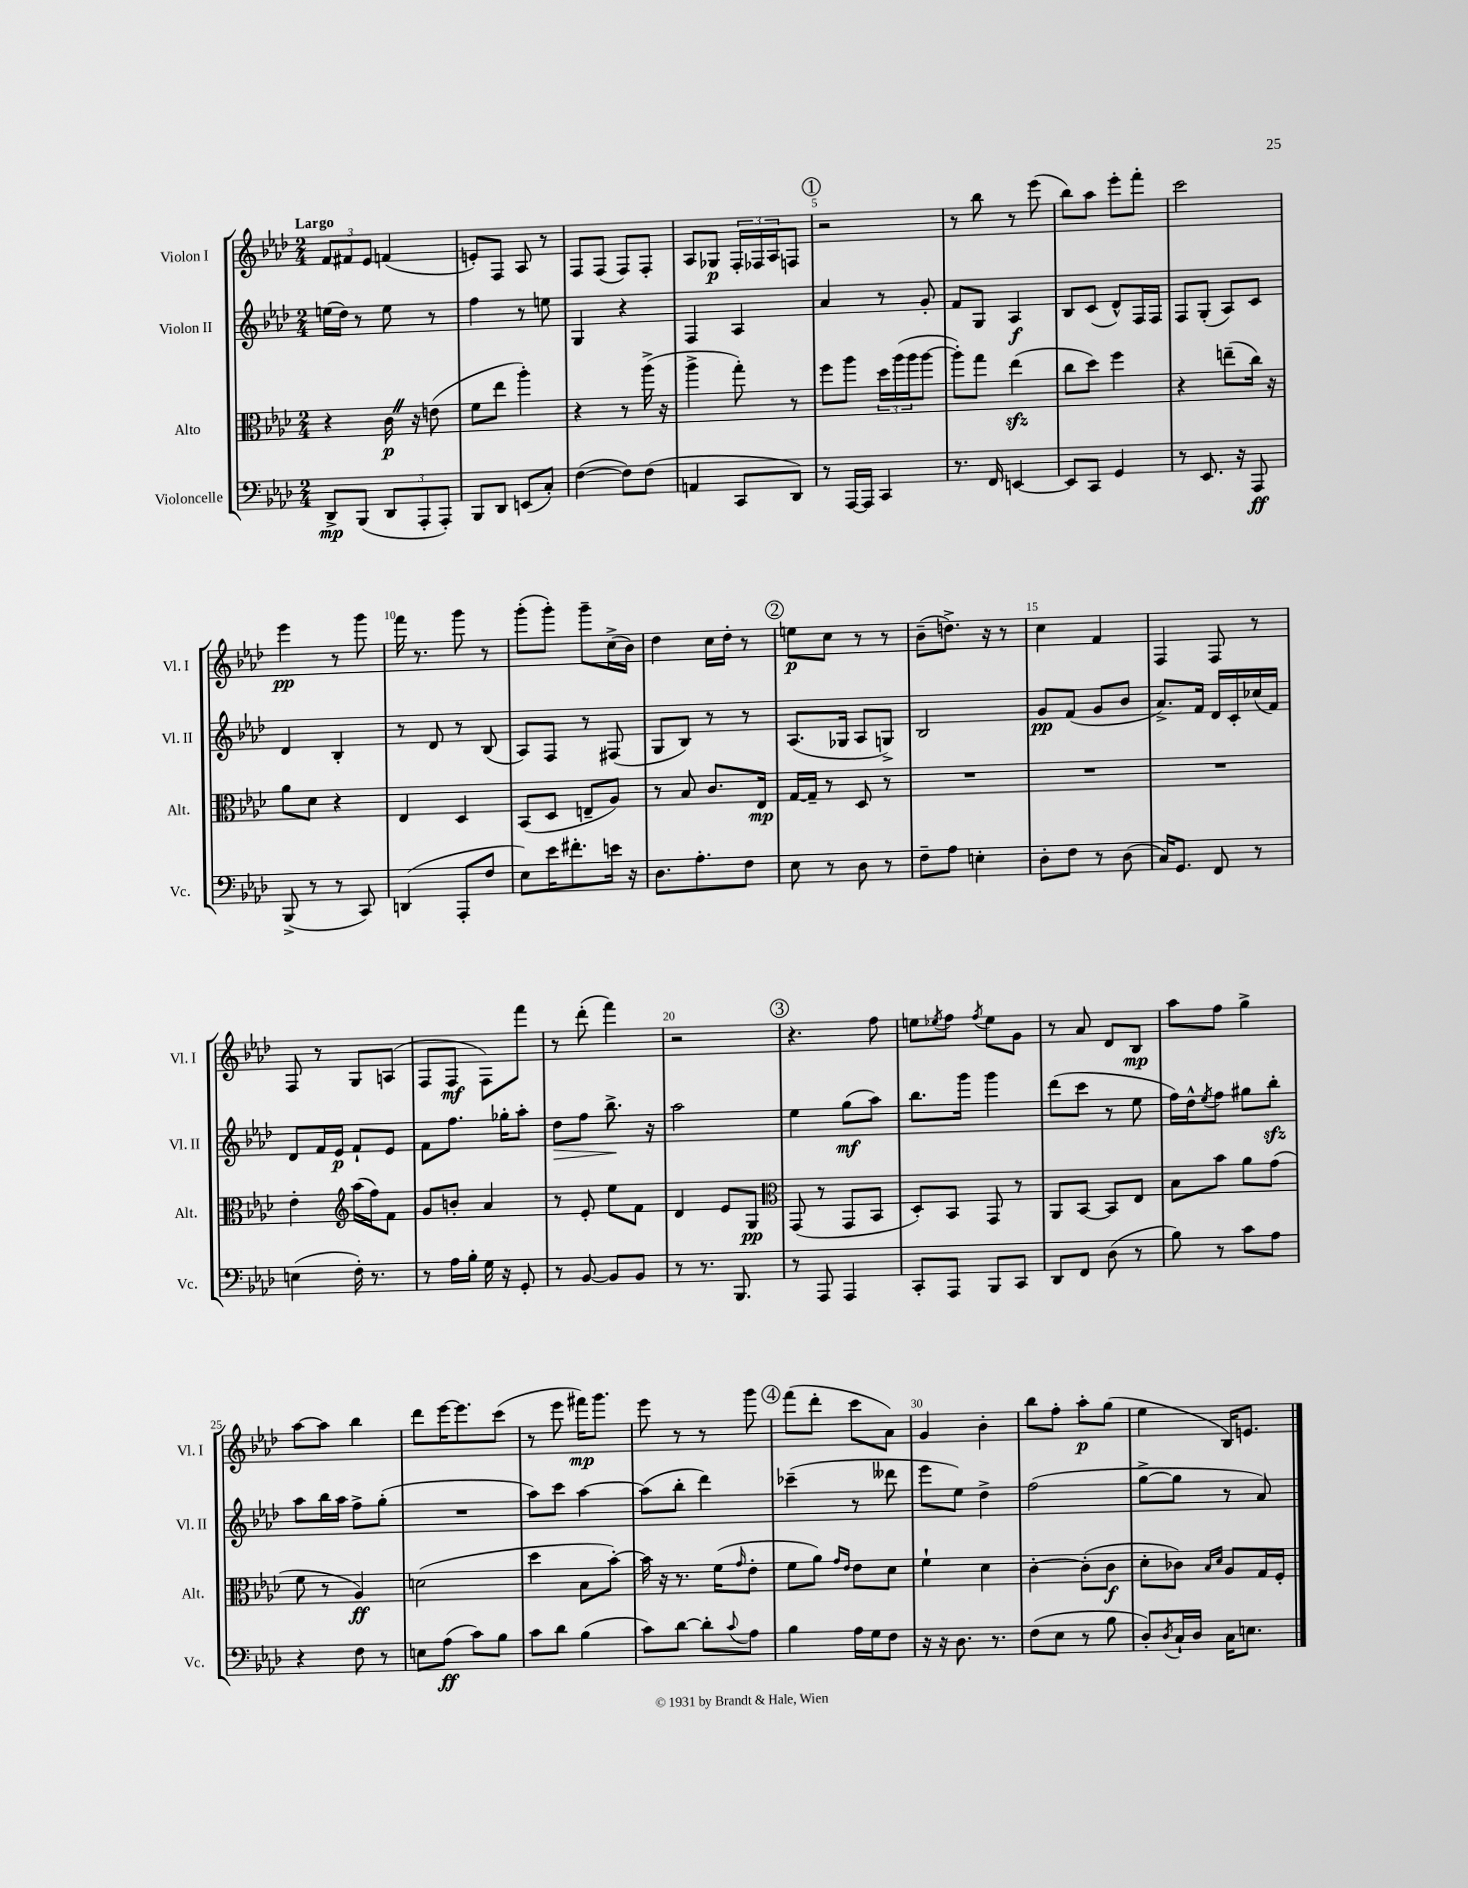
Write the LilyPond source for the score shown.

<<
\new StaffGroup <<
\new Staff = "s0" \with { instrumentName = "Violon I" shortInstrumentName = "Vl. I" } {
    \clef treble \key aes \major \numericTimeSignature \time 2/4 \tempo "Largo"
    \tuplet 3/2 { f'8 fis'8 ees'8 } f'4( |
    e'8-.) f8 aes8 r8 |
    f8 f8( f8) f8-. |
    aes8 ges8\p \tuplet 3/2 { f16-. fes16 aes16 } f8 |
    \mark \markup { \circle "1" } r2 |
    r8 bes''8 r8 ees'''8( |
    bes''8) aes''8 ees'''8-. f'''8-. |
    c'''2 |
    ees'''4\pp r8 g'''8 |
    f'''16 r8. g'''8 r8 |
    g'''8-.( g'''8-.) g'''8-- c''16->( bes'16) |
    des''4 c''16 des''16-. r8 |
    \mark \markup { \circle "2" } e''8\p c''8 r8 r8 |
    bes'8--( d''8.->) r16 r8 |
    c''4 f'4 |
    f4 f8 r8 |
    f8 r8 g8 a8( |
    f8 f8\mf f8) f'''8 |
    r8 des'''8-.( f'''4) |
    r2 |
    \mark \markup { \circle "3" } r4. f''8 |
    e''8 \acciaccatura { ees''8 } f''8 \acciaccatura { f''8 } ees''8 g'8 |
    r8 aes'8 des'8 bes8\mp |
    aes''8 f''8 g''4-> |
    aes''8~ aes''8 bes''4 |
    des'''8 ees'''16~ ees'''8. c'''8( |
    r8 ees'''8 fis'''16\mp) g'''8. |
    ees'''8 r8 r8 g'''8 |
    \mark \markup { \circle "4" } f'''8( des'''8-. c'''8 aes'8) |
    g'4 bes'4-. |
    bes''8 f''8-. aes''8-.\p g''8( |
    ees''4 bes16) e'8. \bar "|." |
}
\new Staff = "s1" \with { instrumentName = "Violon II" shortInstrumentName = "Vl. II" } {
    \clef treble \key aes \major \numericTimeSignature \time 2/4
    e''16( des''16) r8 e''8 r8 |
    f''4 r8 e''8 |
    g4 r4 |
    f4 aes4 |
    \mark \markup { \circle "1" } aes'4 r8 g'8-. |
    f'8 g8 aes4\f |
    bes8 c'8( des'8-^) f16 f16 |
    f8 g8-.( aes8) c'8 |
    des'4 bes4-. |
    r8 des'8 r8 bes8( |
    aes8) f8 r8 fis8( |
    g8 bes8) r8 r8 |
    \mark \markup { \circle "2" } aes8.( ges16 aes8 g8->) |
    bes2 |
    g'8\pp f'8( g'8 bes'8 |
    aes'8.->) f'16 des'16 c'16-. ces''16( f'16) |
    des'8 f'16 ees'16\p f'8-! ees'8 |
    f'8 f''8. ges''16-. aes''8-. |
    des''8\> f''8 bes''8.->\! r16 |
    aes''2 |
    \mark \markup { \circle "3" } ees''4 g''8\mf( aes''8) |
    bes''8. g'''16 g'''4 |
    des'''8( c'''8 r8 ees''8 |
    f''16) des''16-^ \acciaccatura { ees''8 } f''8 gis''8 bes''8-.\sfz |
    aes''8 bes''16 aes''16 f''8-> g''8-.( |
    R2 |
    aes''8) c'''8 aes''4~ |
    aes''8( bes''8-. des'''4) |
    \mark \markup { \circle "4" } ces'''4--( r8 deses'''8 |
    ees'''8 ees''8) des''4-> |
    f''2( |
    g''8~-> g''8 r8 aes'8) \bar "|." |
}
\new Staff = "s2" \with { instrumentName = "Alto" shortInstrumentName = "Alt." } {
    \clef alto \key aes \major \numericTimeSignature \time 2/4
    r4 c'16\p \once \override BreathingSign.text = \markup { \musicglyph "scripts.caesura.straight" } \breathe r16 e'8( |
    f'8 ees''8 aes''4-.) |
    r4 r8 aes''16->( r16 |
    aes''4-> g''8-.) r8 |
    \mark \markup { \circle "1" } f''8 aes''8 \tuplet 3/2 { des''16 aes''16( aes''16 } aes''8~ |
    aes''8-.) g''8 ees''4\sfz( |
    c''8 des''8) f''4 |
    r4 e''8--( c''16) r16 |
    aes'8 des'8 r4 |
    ees4 des4 |
    bes,8( des8 e8-- aes8) |
    r8 bes8 c'8. ees16\mp |
    \mark \markup { \circle "2" } g16~ g16-- r8 des8 r8 |
    R2 |
    R2 |
    R2 |
    ees'4-. \clef treble aes''16( f''16) f'8 |
    g'8 b'8-. aes'4 |
    r8 ees'8-. ees''8 f'8 |
    des'4 ees'8 g8\pp |
    \mark \markup { \circle "3" } \clef alto g,8( r8 g,8 bes,8 |
    des8-.) bes,8 g,8 r8 |
    aes,8 bes,8~ bes,8 ees8 |
    bes8 bes'8 aes'8 g'8( |
    f'8 r8 aes4\ff) |
    d'2( |
    des''4 bes8 bes'8~-.) |
    bes'16 r16 r8. f'16( \grace { g'16 } ees'8-. |
    \mark \markup { \circle "4" } f'8 aes'8) \grace { g'16 ees'16 } ees'8 des'8 |
    f'4-! des'4 |
    c'4~-. c'8-.( c'8\f |
    des'8-. ces'8) \grace { bes16 des'16 } aes8 g16 f16-. \bar "|." |
}
\new Staff = "s3" \with { instrumentName = "Violoncelle" shortInstrumentName = "Vc." } {
    \clef bass \key aes \major \numericTimeSignature \time 2/4
    des,8->\mp bes,,8( \tuplet 3/2 { des,8 aes,,8-. aes,,8-.) } |
    bes,,8 des,8 e,8( c8-.) |
    f4~( f8) f8( |
    a,4 c,8 des,8) |
    \mark \markup { \circle "1" } r8 aes,,16~ aes,,16 c,4 |
    r8. f,16 e,4~ |
    e,8 c,8 g,4 |
    r8 ees,8. r16 aes,,8\ff |
    bes,,8->( r8 r8 c,8) |
    d,4( aes,,8-. f8 |
    ees8) ees'16 fis'8.-. e'16 r16 |
    des8. aes8.-. f8 |
    \mark \markup { \circle "2" } ees8 r8 des8 r8 |
    f8-- aes8 e4-. |
    des8-. f8 r8 des8( |
    c16) g,8. f,8 r8 |
    e4( f16-.) r8. |
    r8 aes16 bes16-. g16 r16 g,8-. |
    r8 bes,8~ bes,8 bes,8 |
    r8 r8. bes,,8. |
    \mark \markup { \circle "3" } r8 aes,,8 aes,,4 |
    c,8-. aes,,8 bes,,8 c,8 |
    des,8 f,8 des8( r8 |
    bes8) r8 c'8 aes8 |
    r4 f8 r8 |
    e8 aes8\ff( c'8) bes8 |
    c'8 des'8 bes4( |
    c'8) des'8~ des'8-. \appoggiatura { c'8 } aes8 |
    \mark \markup { \circle "4" } bes4 aes16 g16 f8 |
    r16 r16 des8. r8. |
    f8( ees8 r8 bes8 |
    des8-.) \acciaccatura { des8 } c16-! des16 c16 e8. \bar "|." |
}
>>
>>
\layout { \context { \Score \override BarNumber.break-visibility = ##(#f #t #t) barNumberVisibility = #(every-nth-bar-number-visible 5) } }
